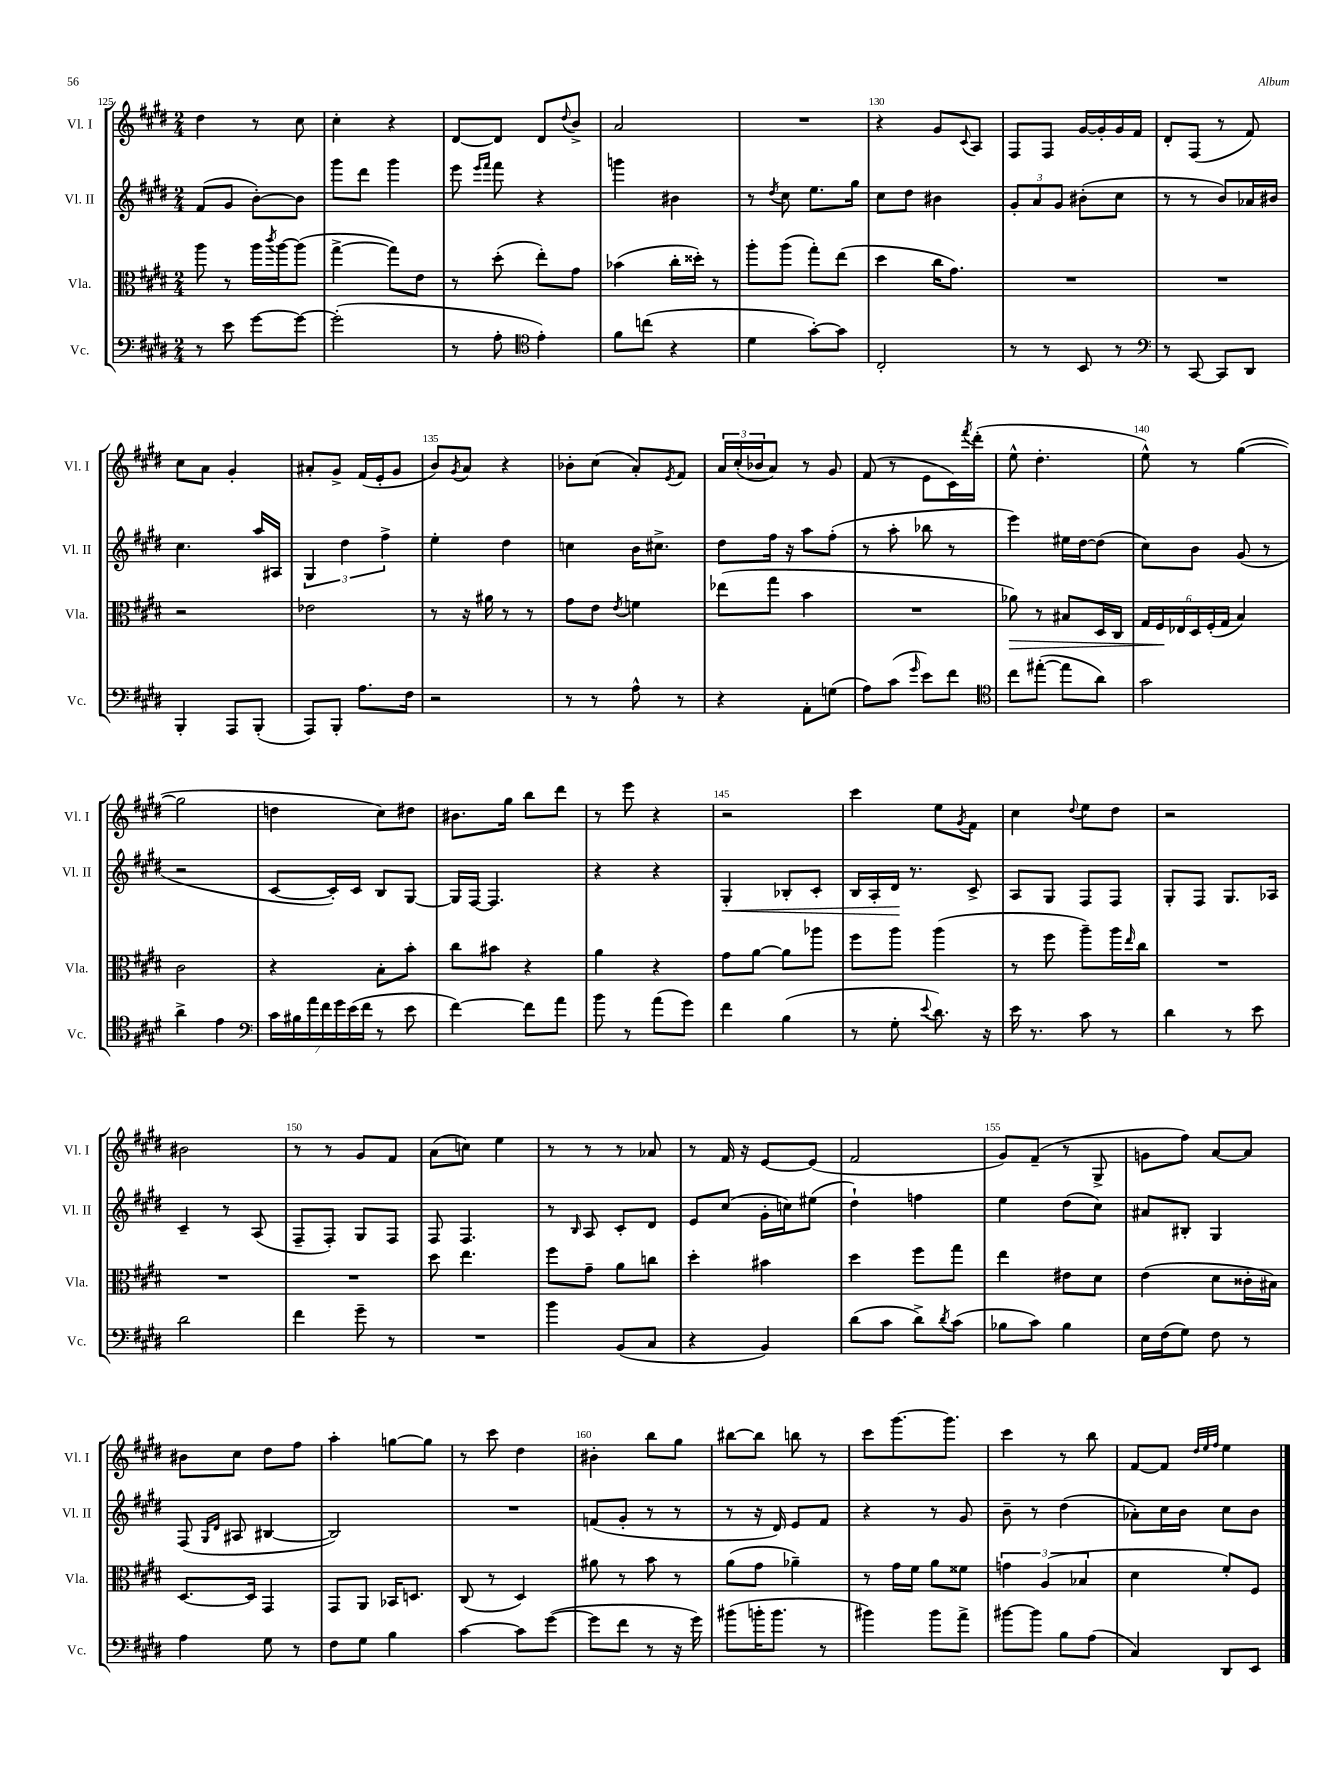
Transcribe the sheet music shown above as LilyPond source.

<<
\new StaffGroup <<
\new Staff = "s0" \with { instrumentName = "Vl. I" shortInstrumentName = "Vl. I" } {
    \clef treble \key e \major \numericTimeSignature \time 2/4
    dis''4 r8 cis''8 |
    cis''4-. r4 |
    dis'8~ dis'8 dis'8 \appoggiatura { dis''8 } b'8-> |
    a'2 |
    R2 |
    r4 gis'8 \appoggiatura { cis'8 } a8 |
    fis8 fis8 gis'16~ gis'16-. gis'16 fis'16 |
    dis'8-. fis8( r8 fis'8) |
    cis''8 a'8 gis'4-. |
    ais'8-. gis'8-> fis'16( e'16-. gis'8 |
    b'8) \acciaccatura { gis'8 } a'8 r4 |
    bes'8-. cis''8( a'8-.) \acciaccatura { e'8 } fis'8 |
    \tuplet 3/2 { a'16 cis''16-.( bes'16 } a'8) r8 gis'8 |
    fis'8( r8 e'8 cis'16) \acciaccatura { fis'''8 } dis'''16-.( |
    e''8-^ dis''4.-. |
    e''8-^) r8 gis''4~( |
    gis''2 |
    d''4 cis''8) dis''8 |
    bis'8. gis''16 b''8 dis'''8 |
    r8 e'''8 r4 |
    r2 |
    cis'''4 e''8 \acciaccatura { gis'8 } fis'8 |
    cis''4 \appoggiatura { dis''8 } e''8 dis''8 |
    r2 |
    bis'2 |
    r8 r8 gis'8 fis'8 |
    a'8( c''8) e''4 |
    r8 r8 r8 aes'8 |
    r8 fis'16 r16 e'8~ e'8( |
    fis'2 |
    gis'8) fis'8--( r8 gis8-> |
    g'8 fis''8) a'8~ a'8 |
    bis'8 cis''8 dis''8 fis''8 |
    a''4-. g''8~ g''8 |
    r8 cis'''8 dis''4 |
    bis'4-. b''8 gis''8 |
    bis''8~ bis''8 b''8 r8 |
    cis'''8 gis'''8.~ gis'''8. |
    cis'''4 r8 b''8 |
    fis'8~ fis'8 \grace { dis''32 e''32 fis''32 } e''4 \bar "|." |
}
\new Staff = "s1" \with { instrumentName = "Vl. II" shortInstrumentName = "Vl. II" } {
    \clef treble \key e \major \numericTimeSignature \time 2/4
    fis'8( gis'8 b'8~-.) b'8 |
    gis'''8 dis'''8 gis'''4 |
    e'''8 \grace { e'''16 fis'''16 } fis'''8 r4 |
    g'''4 bis'4 |
    r8 \acciaccatura { dis''8 } cis''8 e''8. gis''16 |
    cis''8 dis''8 bis'4 |
    \tuplet 3/2 { gis'8-. a'8 gis'8 } bis'8-.( cis''8 |
    r8 r8 b'8) aes'16 bis'16 |
    cis''4. a''16 ais16 |
    \tuplet 3/2 { gis4 dis''4 fis''4-> } |
    e''4-. dis''4 |
    c''4 b'16 cis''8.-> |
    dis''8 fis''16 r16 a''8 fis''8-.( |
    r8 a''8-. bes''8 r8 |
    e'''4) eis''16 dis''16~ dis''8( |
    cis''8) b'8 gis'8( r8 |
    r2 |
    cis'8~ cis'16-.) cis'16 b8 gis8~ |
    gis16 fis16~ fis4. |
    r4 r4 |
    gis4-.\< bes8-. cis'8-. |
    b16 a16-. dis'16\! r8. cis'8-> |
    a8 gis8 fis8 fis8 |
    gis8-. fis8 gis8. aes16 |
    cis'4-- r8 a8( |
    fis8-- fis8-.) gis8 fis8 |
    fis8 fis4. |
    r8 \grace { b16 } a8 cis'8-. dis'8 |
    e'8 cis''8( gis'16-. c''16) eis''8( |
    dis''4-!) f''4 |
    e''4 dis''8( cis''8) |
    ais'8 bis8-. gis4 |
    fis8( \grace { gis16 dis'16 } ais8 bis4~ |
    bis2) |
    R2 |
    f'8( gis'8-. r8 r8 |
    r8 r16 dis'16) e'8 fis'8 |
    r4 r8 gis'8 |
    b'8-- r8 dis''4( |
    aes'8-.) cis''16 b'16 cis''8 b'8 \bar "|." |
}
\new Staff = "s2" \with { instrumentName = "Vla." shortInstrumentName = "Vla." } {
    \clef alto \key e \major \numericTimeSignature \time 2/4
    a''8 r8 a''16 \acciaccatura { cis'''8 } a''16~ a''8( |
    gis''4~-> gis''8) e'8 |
    r8 dis''8-.( e''8-.) gis'8 |
    bes'4( cis''16-. disis''16-.) r8 |
    a''8-. a''8( gis''8-.) e''8( |
    dis''4 cis''16 gis'8.) |
    R2 |
    R2 |
    r2 |
    ees'2 |
    r8 r16 ais'16 r8 r8 |
    gis'8 e'8 \acciaccatura { e'8 } f'4 |
    ees''8( gis''8 b'4 |
    R2 |
    aes'8\>) r8 bis8 dis16 cis16 |
    \tuplet 6/4 { gis16 fis16\! ees16 dis16 fis16-.( gis16 } b4) |
    cis'2 |
    r4 b8-. b'8-. |
    cis''8 bis'8 r4 |
    a'4 r4 |
    gis'8 a'8~ a'8 aes''8 |
    fis''8 a''8 a''4( |
    r8 fis''8 a''8--) a''16 \grace { e''16 } cis''16 |
    R2 |
    R2 |
    R2 |
    dis''8 e''4. |
    fis''8 gis'8-- a'8 c''8 |
    dis''4-. bis'4 |
    dis''4 fis''8 gis''8 |
    e''4 eis'8 dis'8 |
    e'4( dis'8 cisis'16-. bis16) |
    dis8.~ dis16 gis,4 |
    gis,8 a,8 bes,16 d8. |
    cis8( r8 dis4) |
    ais'8 r8 b'8 r8 |
    a'8( gis'8 aes'4--) |
    r8 gis'16 fis'16 a'8 fisis'8 |
    \tuplet 3/2 { g'4 a4( bes4 } |
    dis'4 fis'8-.) fis8 \bar "|." |
}
\new Staff = "s3" \with { instrumentName = "Vc." shortInstrumentName = "Vc." } {
    \clef bass \key e \major \numericTimeSignature \time 2/4
    r8 e'8 gis'8~ gis'8~ |
    gis'2-.( |
    r8 a8-. \clef tenor e'4-.) |
    fis'8 c''8( r4 |
    dis'4 gis'8~-.) gis'8 |
    cis2-. |
    r8 r8 b,8 r8 |
    \clef bass r8 cis,8~ cis,8 dis,8 |
    b,,4-. a,,8 b,,8-.( |
    a,,8) b,,8-. a8. fis16 |
    r2 |
    r8 r8 a8-^ r8 |
    r4 a,8-. g8( |
    a8) cis'8( \grace { gis'16 } e'8) fis'8 |
    \clef tenor cis''8 eis''8~-.( eis''8 a'8) |
    gis'2 |
    a'4-> e'4 |
    \clef bass \tuplet 7/4 { cis'16 bis16 a'16 fis'16 gis'16 e'16( fis'16 } r8 e'8 |
    fis'4~) fis'8 a'8 |
    b'8 r8 a'8( gis'8) |
    fis'4 b4( |
    r8 gis8-. \appoggiatura { e'8 } dis'8.) r16 |
    e'16 r8. cis'8 r8 |
    dis'4 r8 e'8 |
    dis'2 |
    fis'4 gis'8-- r8 |
    R2 |
    b'4 b,8( cis8 |
    r4 b,4) |
    dis'8( cis'8 dis'8->) \acciaccatura { dis'8 } cis'8( |
    bes8 cis'8) bes4 |
    e16 fis16( gis8) fis8 r8 |
    a4 gis8 r8 |
    fis8 gis8 b4 |
    cis'4~ cis'8 gis'8~( |
    gis'8 fis'8 r8 r16 gis'16) |
    bis'8( b'16-. b'8. r8 |
    bis'4) bis'8 a'8-> |
    bis'8~ bis'8 b8 a8( |
    cis4) dis,8 e,8 \bar "|." |
}
>>
>>
\layout { \context { \Score currentBarNumber = #125 \override BarNumber.break-visibility = ##(#f #t #t) barNumberVisibility = #(every-nth-bar-number-visible 5) } }
